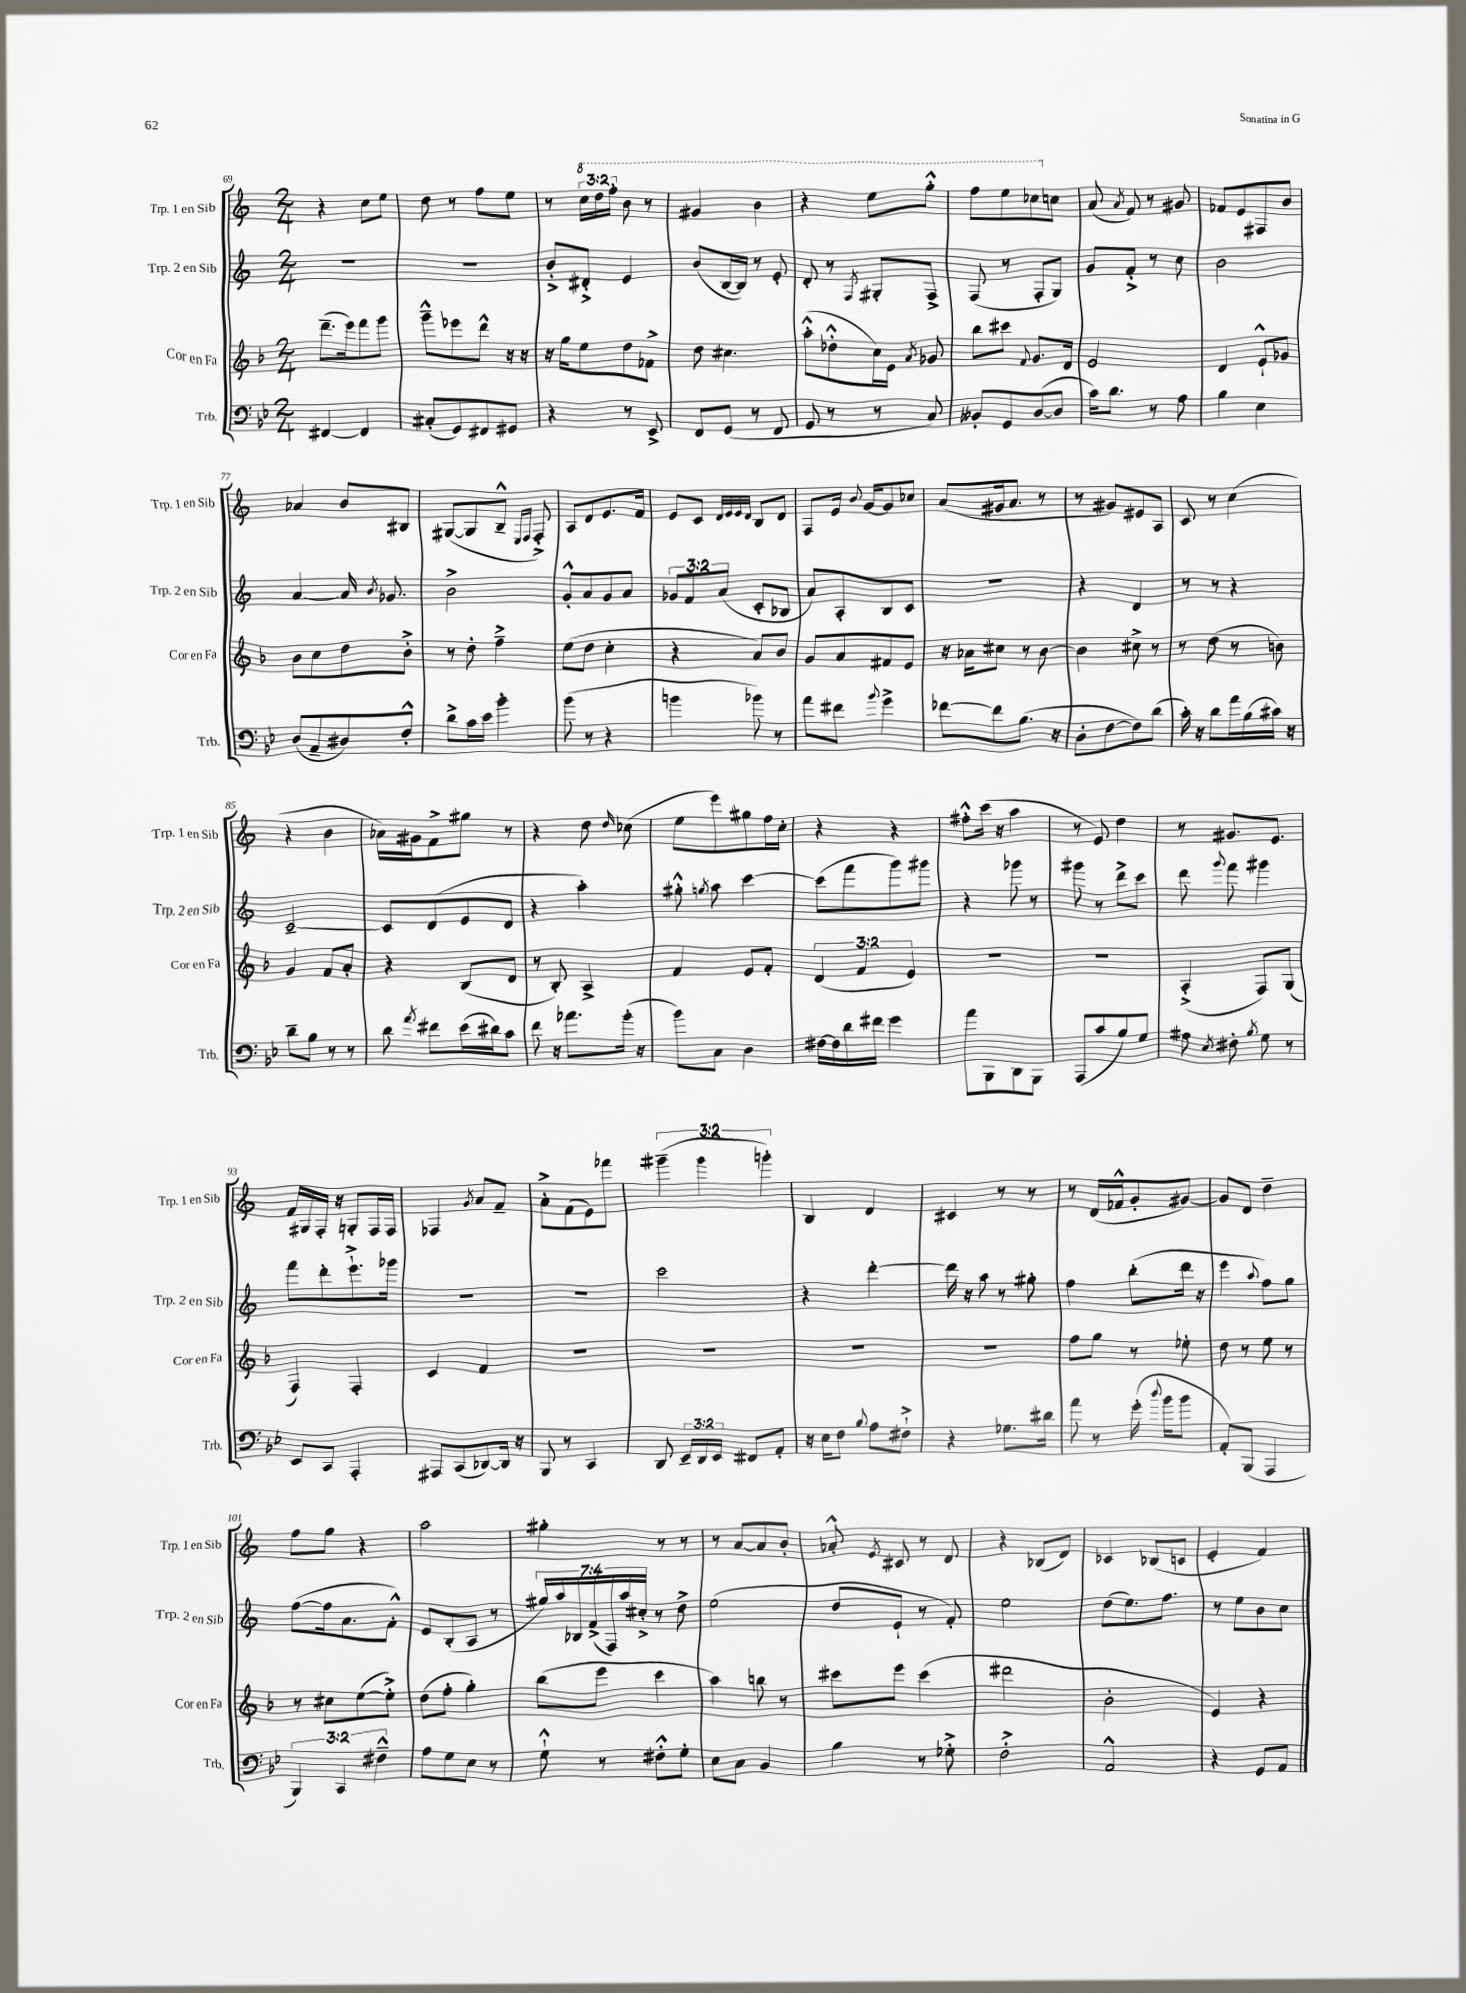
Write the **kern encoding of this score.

**kern	**kern	**kern	**kern
*staff4	*staff3	*staff2	*staff1
*clefF4	*clefG2	*clefG2	*clefG2
*k[b-e-]	*k[b-]	*k[]	*k[]
*M2/4	*M2/4	*M2/4	*M2/4
[4FF#	(8.ddd~	2r	4r
.	16eee)	.	.
4FF#]	8fff	.	8cc
.	8ggg	.	8ee
=	=	=	=
(8C#'	8ggg~^^	2r	8dd
8GG)	8eee-	.	8r
8FF#	8ddd^^	.	8ff
8GG#	16r	.	8ee
.	16r	.	.
=	=	=	=
4r	16r	8b'^	8r
.	16gg	.	.
.	8ee	8d#'^	24ccc
.	.	.	24ddd
.	.	.	24fff'
8r	8dd	4e	8bb
8EE-^	8f-^	.	8r
=	=	=	=
8FF	8dd	(8b	4gg#
(8GG	4.cc#	[16B	.
.	.	16B])	.
8r	.	8r	4bb
8FF	.	8e'	.
=	=	=	=
8GG	(8aa'^^	8d'	4r
8r	8dd-'^^	8r	.
.	.	8qF	.
8r	16cc)	8G#'	8eee
.	16e	.	.
.	8qa	.	.
8C)	8g-	8F^	8ggg'^^
=	=	=	=
8BB--'	8bb-	(8F	8fff
8GG	8ccc#	8r	8eee
.	8qqf	.	.
([8D	8.g	8F'	8ccc-
8D]	.	8G)	8cc
.	16d	.	.
=	=	=	=
16c)	2e	8g	(8a
8.d	.	.	.
.	.	.	8qa
.	.	8f'^	8f)
8r	.	8r	8r
8A	.	8cc	8g#
=	=	=	=
4B-	4d	2b	8f-
.	.	.	8e
4E-	8e`^^	.	8F#
.	8g-	.	8b
=	=	=	=
(8D	8b-	[4a	4a-
8AA~	8cc	.	.
8D#)	8dd	16a]	8b
.	.	8qb	.
.	.	8.g-	.
8F'^^	8b-'^	.	8B#
=	=	=	=
8d^	8r	2b^	([8G#
16c	8dd'	.	8G#]
16e-	.	.	.
4b-'	4ff~^	.	8B~^^
.	.	.	16qqE
.	.	.	16qqF
.	.	.	8F'^)
=	=	=	=
(8b-	(8ee	8g'^^	8A
8r	8dd	8a	8d
4r	4cc'	8g	8.e
.	.	8a	.
.	.	.	16f
=	=	=	=
4b	4r	12g-	8e
.	.	12f	.
.	.	.	8c
.	.	(12a	.
.	.	.	32qqd
.	.	.	32qqe
.	.	.	32qqe
.	.	.	32qqd
8b-)	8a)	8c'	8B
8r	8b-	8B-	8d
=	=	=	=
8a	8g	8a)	8F
8f#	8a	8A'	16e
.	.	.	8qqb
.	.	.	[16g
8qqb-	.	.	.
4g^	8f#	8B	8g]
.	8e	8c	8cc-
=	=	=	=
[8f-	16r	2r	(8a
.	16a-	.	.
8f-]	8cc#	.	16g#
.	.	.	8.a
(8.B-	8r	.	.
.	[8b-	.	8r
16r	.	.	.
=	=	=	=
8D'	4b-]	4r	8r
[8F	.	.	8g#)
8F])	8cc#^	4d	8e#
(8d	8r	.	8A
=	=	=	=
16c')	8r	8r	8c
16r	.	.	.
8d	(8dd	8r	8r
16a	8r	4r	(4cc
(16B-	.	.	.
16c#)	8b)	.	.
16r	.	.	.
=	=	=	=
8d~	4g	[2c~	4r
8B-	.	.	.
8r	8f	.	4b
8r	8a'	.	.
=	=	=	=
8d	4r	8c]	16a-)
.	.	.	16g#
8qa	.	.	.
8f#	.	(8d	8f^
(16e-	(8B-	8e	8gg#
16d#)	.	.	.
8c	8d	8d	8r
=	=	=	=
8f	8r	4r	4r
16r	8B-')	.	.
8.a-	.	.	.
.	4A^	4aa')	8dd
.	.	.	16qqdd
(16b-'	.	.	(8cc-
16r	.	.	.
=	=	=	=
8b-)	4f	8gg#'^^	8ee
.	.	8qgg	.
8C	.	8aa	8eee)
4D	8e	[4ccc	8gg#
.	8f'	.	16ff
.	.	.	16cc'
=	=	=	=
[16F#	(6d	(8ccc]	4r
16F#]	.	.	.
16d	.	8fff	.
.	6f	.	.
16f#	.	.	.
4g	.	8ggg)	4r
.	6e)	.	.
.	.	8ggg#	.
=	=	=	=
8a	2r	4r	8ff#'^^
8BBB-	.	.	(16ccc
.	.	.	16r
8DD	.	8ggg-	4aa
8BBB-	.	8r	.
=	=	=	=
(8AAA	2r	8ggg#	8r
8c	.	8r	8e)
8B-)	.	8ddd^	4dd
8G	.	8ccc	.
=	=	=	=
8A#	(4A'^	8ddd	8r
8qE-	.	8qqggg	.
8F#'	.	8fff	8.g#
8qB-	.	.	.
8G	8F)	4ggg#	.
.	.	.	8.e
8r	(8G	.	.
=	=	=	=
8EE-	4F)	8fff	16f
.	.	.	16G#
8CC	.	8ddd'	16F'
.	.	.	16r
4AAA'	4F'	8.eee`^	8G'
.	.	.	16F
.	.	16ggg-	16F
=	=	=	=
8AAA#	4c	2r	4F-
(8CC	.	.	.
.	.	.	8qg
[8DD-)	4f	.	8a
16DD-]	.	.	8f~
16r	.	.	.
=	=	=	=
8BBB-	2r	2r	8a'^
8r	.	.	(8f
4CC	.	.	8e)
.	.	.	8fff-
=	=	=	=
8DD	2r	2ccc	(6ggg#~
24EE-~	.	.	.
24DD	.	.	6ggg#
24EE-	.	.	.
8FF#	.	.	.
.	.	.	6ggg')
8AA'	.	.	.
=	=	=	=
16r	2r	4r	4B
16E-	.	.	.
8F	.	.	.
8qqB-	.	.	.
8A	.	[4ddd'	4d
8F#`^	.	.	.
=	=	=	=
4r	2r	16ddd]	4c#
.	.	16r	.
.	.	8aa	.
8.G-	.	8r	8r
.	.	8gg#'	8r
16d#	.	.	.
=	=	=	=
8a	8ff	4ff	8r
8r	8gg	.	(16d
.	.	.	16f-^^
(16g'	8r	(8bb'	8g'
8qqdd	.	.	.
16b-	.	.	.
8b-	8ee-'	16ddd	[8g#)
.	.	16r	.
=	=	=	=
8AA')	8dd	4eee	8g#]
(8BBB-	8r	.	8d
.	.	8qqaa	.
4AAA	8ee	8ff)	4dd~
.	8r	8gg	.
=	=	=	=
6BBB-)	8r	([8ff	8ff
.	8cc#	16ff]	8gg
6CC	.	.	.
.	.	8.a	.
.	([8ee	.	4r
6F#~^^	.	.	.
.	8ee'^])	8f'^^)	.
=	=	=	=
8A	(8dd	8e	2aa
8G	8ff'	(8B'	.
8E-	4gg')	8A	.
8r	.	8r	.
=	=	=	=
8G`^^	(8bb-	28gg#)	4gg#'
.	.	28aa	.
.	.	28B-	.
.	.	(28f^	.
8r	8eee	.	.
.	.	28F)	.
.	.	28aa	.
.	.	28cc#'^	.
8F#'^^	4ccc	8r	8r
8G'	.	8dd^	8r
=	=	=	=
8E-	4aa)	(2ee	8r
8C	.	.	[8a
4BB-	8bb	.	8a]
.	8r	.	8b'
=	=	=	=
4B-	8ccc#	8dd	8a-'^^
.	.	.	8qe
.	8eee	8e`	8c#
8r	(4ccc#	8r	8r
8G-'^	.	8f')	8d
=	=	=	=
2F'^	2ddd#	2ee	4r
.	.	.	(8B-
.	.	.	8d)
=	=	=	=
2AA^^	2b-'	(8dd	4c-
.	.	8.ee)	.
.	.	.	(8B-
.	.	8.ff	.
.	.	.	8c
=	=	=	=
4r	4e)	8r	4e'
.	.	8ee	.
8GG	4r	8b	4f)
8AA	.	8cc	.
==	==	==	==
*-	*-	*-	*-
